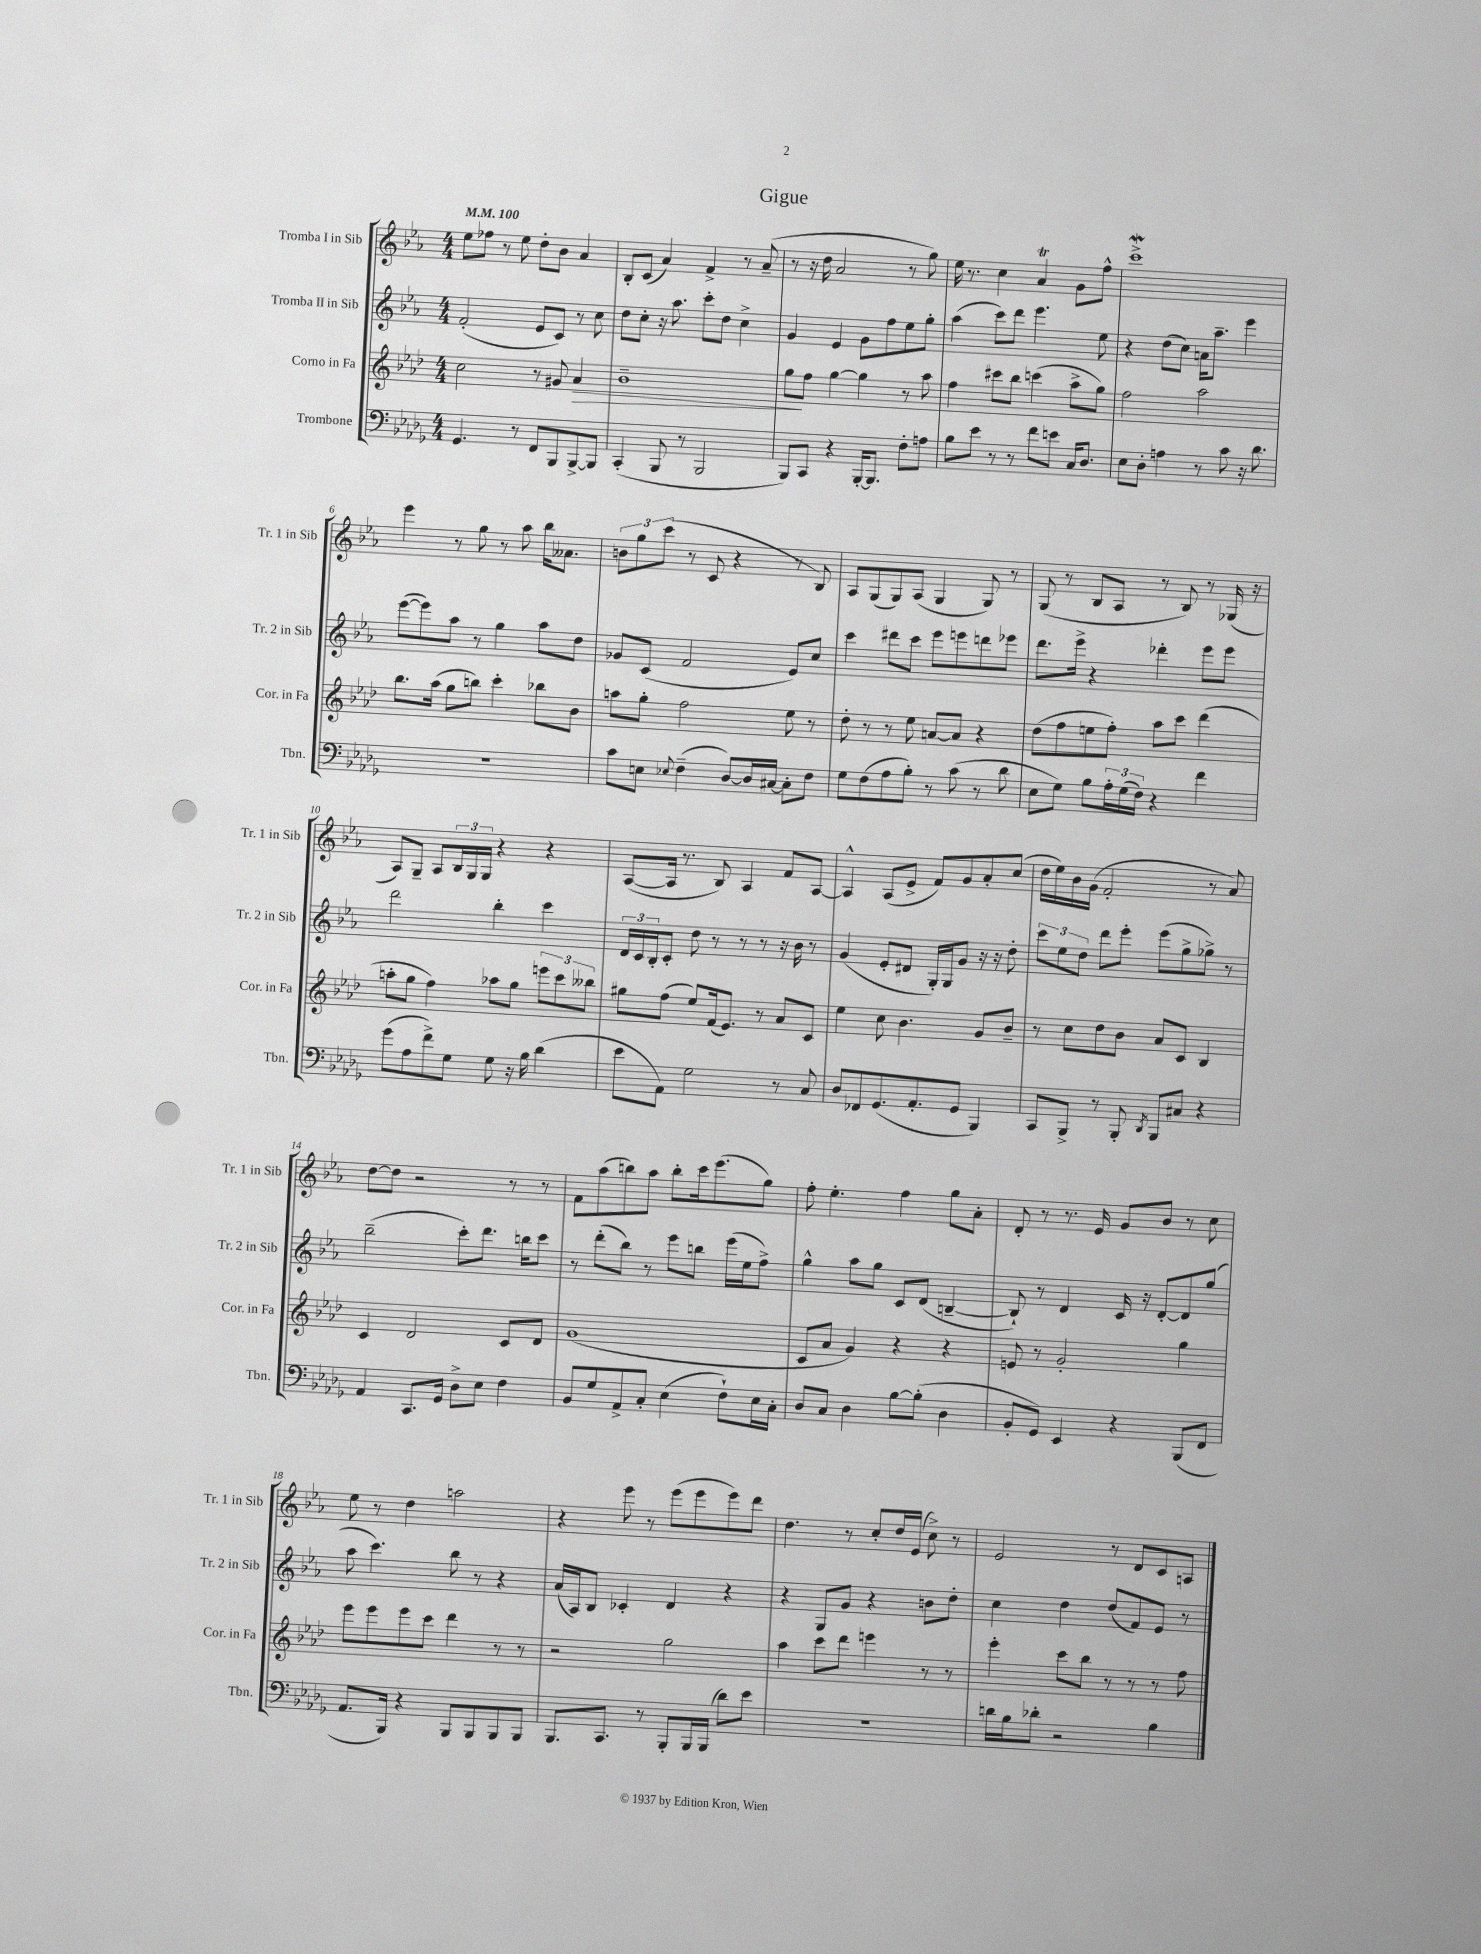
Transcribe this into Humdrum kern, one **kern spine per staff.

**kern	**kern	**kern	**kern
*staff4	*staff3	*staff2	*staff1
*clefF4	*clefG2	*clefG2	*clefG2
*k[b-e-a-d-g-]	*k[b-e-a-d-]	*k[b-e-a-]	*k[b-e-a-]
*M4/4	*M4/4	*M4/4	*M4/4
*MM100	*MM100	*MM100	*MM100
4.GG-/	2cc\	(2f'/	8ee-\L
.	.	.	8ff-\J
.	.	.	8r
8r	.	.	8ee-\
8FF/L	8r	8e-/L	8dd'\L
8BBB-/	8g#/	8c/J)	8b-\J
[8BBB-^/	4a-/	8r	4a-/
8BBB-/]J	.	8cc\	.
=	=	=	=
(4CC'/	1b-~	8dd\L	8B-'/L
.	.	8cc'\J	(8c/J
8BBB-/	.	16r	4a-/)
.	.	8.aa-\	.
8r	.	.	.
2BBB-/	.	8ccc'\L	4f^/
.	.	8dd\J	.
.	.	4cc^\	8r
.	.	.	(8a-~/
=	=	=	=
8BBB-/L)	8gg\L	4g/	8r
8CC/J	8ff\J	.	16r
.	.	.	16dd\
4r	[4gg\	4e-/	2a-/
[16BBB-'/LK	4gg\]	8g\L	.
8.BBB-/]J	.	.	.
.	.	8ff\	.
8F'\L	8r	8ee-\	8r
8A\J	8aa-\	8gg'\J	8gg\)
=	=	=	=
8B-\L	4ff\	(4aa-\	16ee-\
.	.	.	8.r
8e-\J	.	.	.
8r	8ccc#\L	8ccc\L)	4cc\
8r	8bb-\J	8ddd\J	.
8f\L	(4ccc\	4.eee-\	4a-/
8e\J	.	.	.
16C/LK	8aa-^\L	.	8g\L
8.D-/J	.	.	.
.	8gg\J)	8ee-\	8ff^^\J
=	=	=	=
8E-\L	2ff\	4r	1ccc^
8D-'\J	.	.	.
4A\	.	(8dd\L	.
.	.	8cc\J)	.
8r	2aa-\	16a\LK	.
.	.	8.aa-~\J	.
8c\	.	.	.
16r	.	4eee-\	.
8.d-\	.	.	.
=	=	=	=
1r	8.bb-\L	([8eee-\L	4eee-\
.	.	8eee-\])	.
.	(16aa-\Jk	.	.
.	8gg\L	8aa-\J	8r
.	8bb\J)	8r	8gg\
.	4ccc'\	4gg\	8r
.	.	.	8aa-\
.	8bb-\L	8aa-\L	16bb-\LK
.	.	.	8.a--\J
.	8b-\J	8dd\J	.
=	=	=	=
8c\L	8aa\L	8g-/L	12b\L
.	.	.	12gg\
8E\J	8gg'\J	(8c/J	.
.	.	.	(12ccc\J
8qqE-/	.	.	.
(4F~\	2ff\	2f/	8r
.	.	.	8c/
[8D-/L)	.	.	4r
16D-/]L	.	.	.
[16C#/JJ	.	.	.
8C#'\]L	8ee-\	8e-/L)	8r
8F\J	8r	8cc/J	8B-/)
=	=	=	=
8G-\L	8dd-'\	4ccc\	8A-/L
(8F\	8r	.	(8G/
8A-\	8r	8ddd#\L	8G/)
8B-'\J)	8ee-\	8ccc\J	(8A-/J
8r	[8a/L	8eee-\L	4G/
(8c\	8a/]J	8eee\	.
8r	4r	8ddd\	8G/)
8d-\	.	8eee-\J	8r
=	=	=	=
8E-\L	(8dd-\L	8.ddd\L	(8G/
8G-\J)	8ff\	.	8r
.	.	16eee-^\Jk	.
8B-\L	8ee\	4r	8B-/L
24A-'\L	8ff'\J)	.	8A-/J
(24G-\	.	.	.
24F\JJ)	.	.	.
4r	8aa-\L	4ddd-'\	8r
.	8ccc\J	.	8B-/)
4f\	(4ddd-\	8eee-\L	8r
.	.	8eee-\J	(16G-/
.	.	.	16r
=	=	=	=
(8g-\L	8aa'\L	2ddd\	8A-/L)
8A-\	8gg\J	.	8G~/J
8f^\)	4ff\)	.	8A-/L
8G-\J	.	.	24B-/L
.	.	.	24G/
.	.	.	24G/JJ
8G-\	8aa-\L	4bb-'\	4r
16r	8gg\J	.	.
16B-\	.	.	.
(4d-\	12eee\L	4ccc\	4r
.	12ccc\	.	.
.	12bb--\J	.	.
=	=	=	=
8e-\L	8gg#\L	24d/LL	([8A-/L
.	.	24c/	.
.	.	24B-'/J	.
8AA-\J)	(8ff\J	8c'/J	16A-/]Jk
.	.	.	8.r
2G-\	8ee-/L)	8dd\	.
.	(16f/k	8r	8B-/)
.	8.e-/J)	.	.
.	.	8r	4A-/
.	8r	8r	.
8r	8a-/L	16r	8f/L
.	.	16b-\	.
8C/	8c/J	8r	[8A-/J
=	=	=	=
8D-/L	4ee-\	(4g/	4A-^^/]
8FF-/	.	.	.
(8.GG-/	8cc\	8e-'/L	(8A-/L
.	4.b-\	8d#/J	8e-^/J
8.AA-'/	.	.	.
.	.	16G'/LL)	8f/L)
.	.	16G/J	.
8GG-/J	.	8g/J	8g/
4BBB-/)	8g/L	16r	8a-'/
.	.	16r	.
.	8b-~/J	8dd'\	(8cc/J
=	=	=	=
8CC/L	8r	12ccc\L	16dd\LL
.	.	.	16ee-\)
.	.	12ee-\	.
8BBB-^/J	8cc\L	.	16b-\
.	.	12dd\J	.
.	.	.	(16g\JJ
8r	8dd-\	8ddd\L	2f'/
8BBB-'/	8b-\J	8eee-'\J	.
8qDD-/	.	.	.
8BBB-/L	8a-/L	(8eee-\L	.
8C#/J	8c/J	8gg^\	.
4r	4B-/	8gg-^\J)	8r
.	.	8r	8a-/)
=	=	=	=
4AA-/	4c/	(2bb-~\	[8dd\L
.	.	.	8dd\]J
8.CC/L	2d-/	.	2r
16GG-/Jk	.	.	.
8D-^\L	.	8ccc'\L)	.
8E-\J	.	8.ddd\J	.
4F\	8c/L	.	8r
.	.	16bb\LK	.
.	8d-/J	8ccc\J	8r
=	=	=	=
8BB-/L	(1g	8r	8f\L
8G-/	.	(8ddd'\L	(8aa-\
8AA-^/	.	8bb-\J)	8bb\)
8C'/J	.	8r	8aa-\J
(4E-\	.	8eee-\L	8bb'\L
.	.	8bb\J	16ccc\k
.	.	.	(8.eee-\
8F`\L)	.	(16eee-\LL	.
.	.	16ee-\J	.
16E-\L	.	8ff^\J)	8gg\J)
16C'\JJ	.	.	.
=	=	=	=
8D-/L	8c/L	4gg^^\	8ff'\
8C/J	8a-/J	.	4.ee-'\
4D-\	4g/)	8aa-\L	.
.	.	8gg\J	.
[8B-\L	4r	8c/L	4ff\
(8B-'\]J	.	(8d/J	.
4D-\	4r	[4B~/	8gg\L
.	.	.	8a-'\J
=	=	=	=
8BB-'/L	8e/	8B`/])	8d'/
8GG-/J)	8r	8r	8r
4EE-/	2g'/	4d/	8.r
.	.	.	16e-/
4r	.	16c/	8g/L
.	.	16r	.
.	.	[8d'/L	8b-/J
(8BBB-/L	4gg\	8d/]	8r
8FF/J	.	(8gg/J	8cc\
=	=	=	=
8.AA-/L	8eee-\L	8aa-\	8ee-\
.	8eee-\	4.ccc\)	8r
16BBB-/Jk)	.	.	.
4r	8eee-\	.	4dd\
.	8ccc\J	.	.
8BBB-/L	4ddd-\	8bb-\	2aa\
8BBB-/	.	8r	.
8BBB-/	8r	4r	.
8BBB-/J	8r	.	.
=	=	=	=
8.BBB-/L	2r	(16a-/LL	4r
.	.	16A-/J)	.
.	.	8B-/J	.
8.CC/J	.	.	.
.	.	4c-'/	8eee-\
8r	.	.	8r
8BBB-'/L	2gg\	4d/	(8eee-\L
16BBB-/L	.	.	8eee-\
(16BBB-/JJ	.	.	.
8d-\L)	.	4r	8eee-\)
8e-\J	.	.	8ddd\J
=	=	=	=
1r	4aa-\	4r	4.dd\
.	8ccc\L	8G/L	.
.	8ddd-\J	8g/J	8r
.	4eee\	4r	8cc'/L
.	.	.	16dd/L
.	.	.	(16e-/JJ
.	8r	8b\L	8cc^\)
.	8r	8dd'\J	8r
=	=	=	=
16d\LL	4eee-'\	4cc\	2e-/
16B-\J	.	.	.
8d-'\J	.	.	.
2r	8ccc\L	4dd\	.
.	8bb-\J	.	.
.	8r	(8dd/L	8r
.	8r	8f/)	8d/L
4B-\	8r	8e-/J	8c/
.	8ff\	8r	8A/J
==	==	==	==
*-	*-	*-	*-
